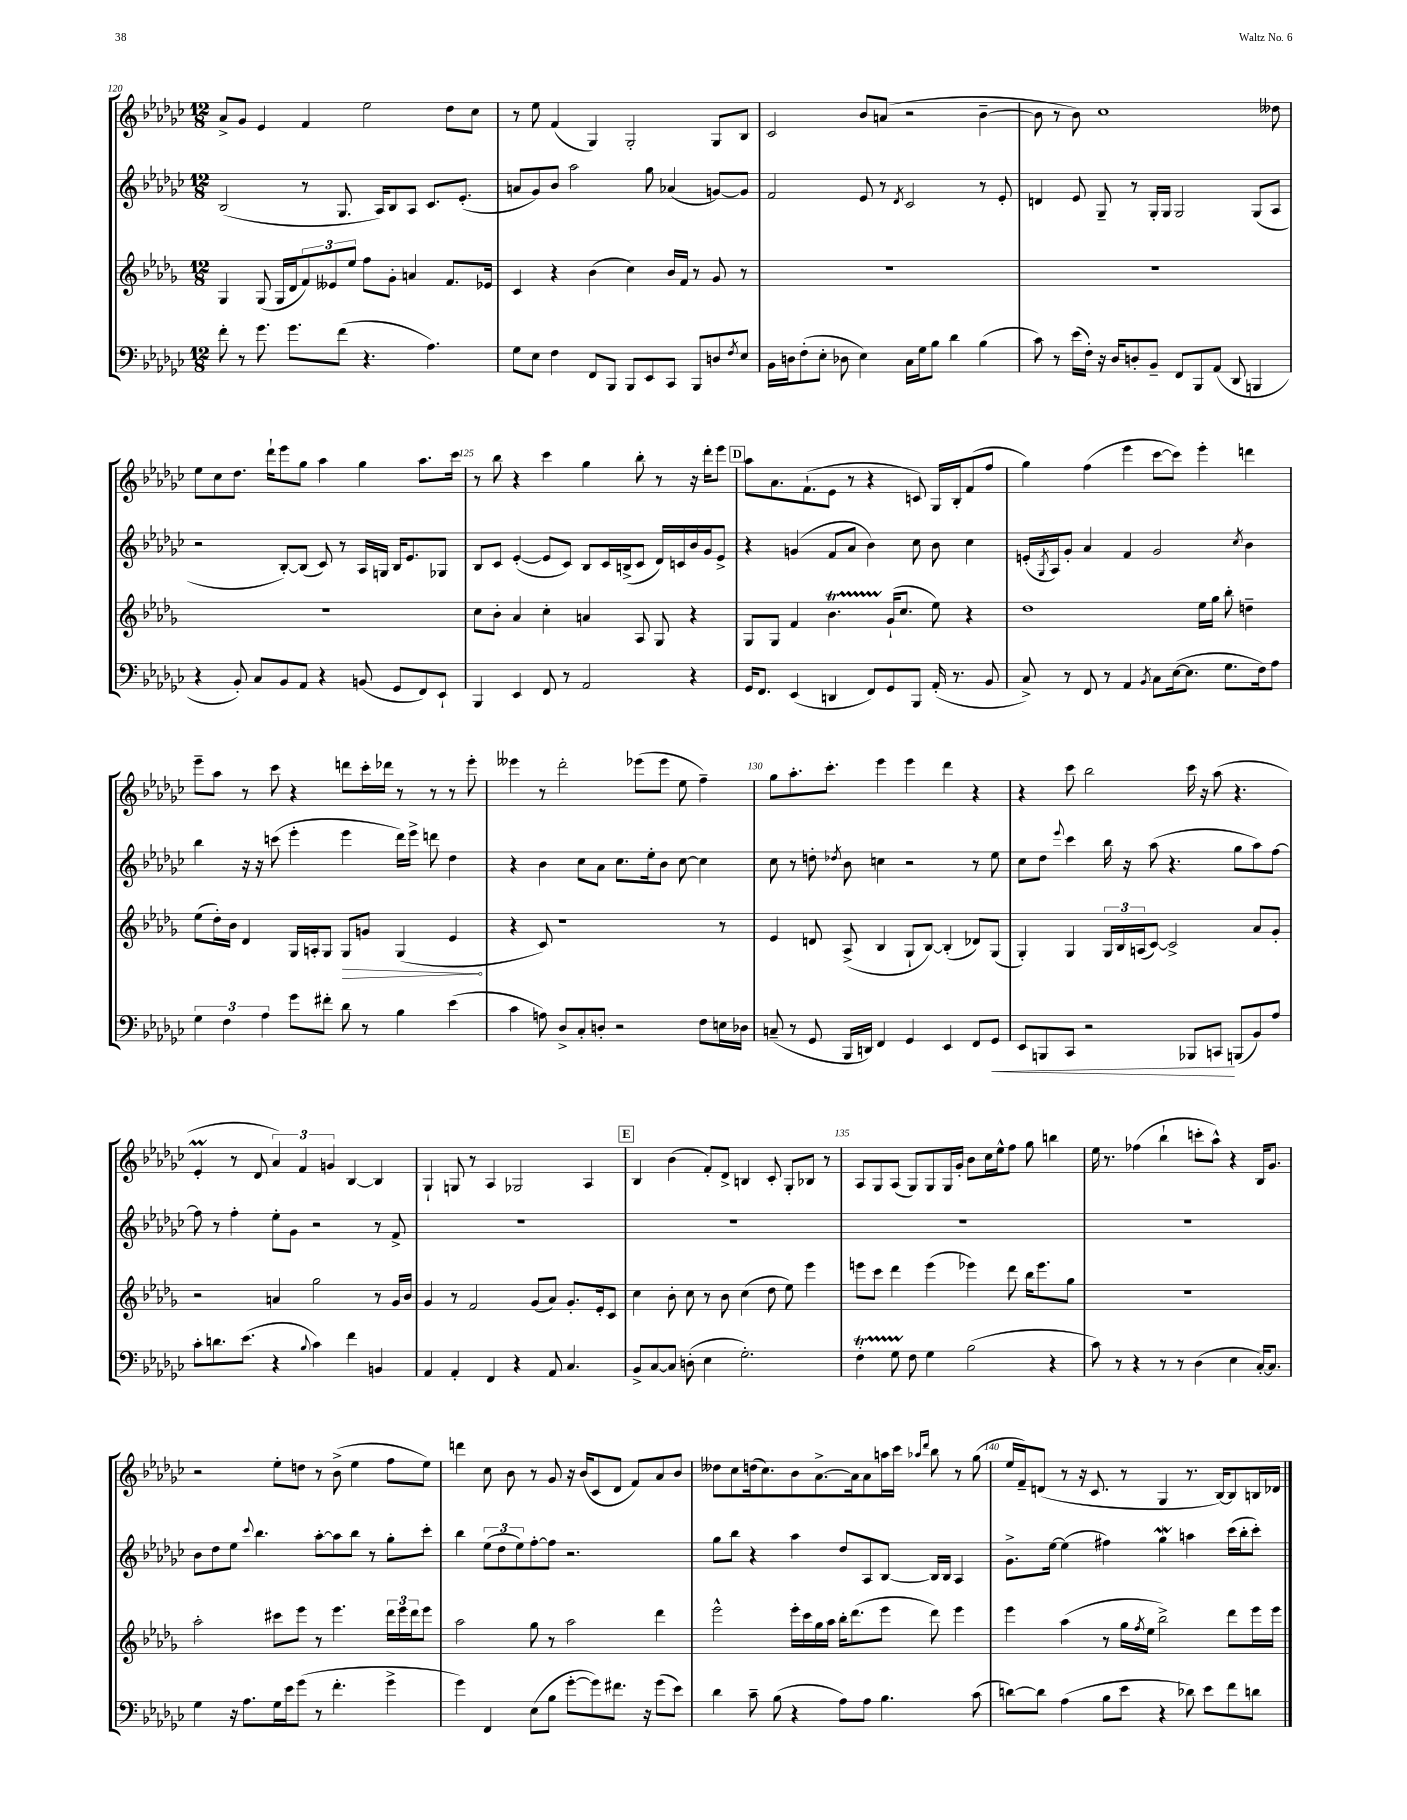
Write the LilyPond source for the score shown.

<<
\new StaffGroup <<
\new Staff = "s0" {
    \clef treble \key ges \major \numericTimeSignature \time 12/8
    aes'8-> ges'8 ees'4 f'4 ees''2 des''8 ces''8 |
    r8 ees''8 f'4( ges4) ges2-. ges8 bes8 |
    ces'2 bes'8 a'8( r2 bes'4~-- |
    bes'8 r8 bes'8) ces''1 deses''8 |
    ees''8 ces''8 des''8. des'''16-! ees'''8 ges''8 aes''4 ges''4 aes''8. ces'''16 |
    r8 bes''8 r4 ces'''4 ges''4 bes''8-. r8 r16 des'''16-. ees'''8 |
    \mark \markup { \box "D" } aes''8 aes'8. f'8.-!( ees'8 r8 r4 c'8) ges16 bes16-. f'8( f''8 |
    ges''4) f''4( ees'''4 ces'''8~ ces'''8) ees'''4-. d'''4 |
    ees'''8-- aes''8 r8 ces'''8 r4 d'''8 ces'''16-. des'''16 r8 r8 r8 ees'''8-. |
    eeses'''4 r8 des'''2-. ees'''8( ees'''8 ees''8 f''4--) |
    ges''8 aes''8.-. ces'''8.-. ees'''4 ees'''4 des'''4 r4 |
    r4 ces'''8 bes''2 ces'''16 r16 aes''8( r4. |
    ees'4-.\prall r8 des'8 \tuplet 3/2 { aes'4) f'4 g'4 } bes4~ bes4 |
    ges4-! g8 r8 aes4 ges2 aes4 |
    \mark \markup { \box "E" } bes4 bes'4( f'8-.) des'8-> b4 ces'8-. ges8-. bes8 r8 |
    aes8 ges8 aes8( ges8) ges8 ges16 ges'16-. bes'8 ces''16 ees''16-^ f''8 ges''8 b''4 |
    ees''16 r8. fes''4( bes''4-! c'''8-. aes''8-^) r4 bes16 ges'8. |
    r2 ees''8-. d''8 r8 bes'8->( ees''4 f''8 ees''8) |
    d'''4 ces''8 bes'8 r8 ges'8 r16 bes'16( ces'8 des'8 f'8) aes'8 bes'8 |
    deses''8 ces''8 d''16( ces''8.) bes'8 aes'8.~-> aes'16 aes'8 a''16 ces'''16 \grace { aes''16 des'''16 } bes''8 r8 ges''8( |
    ees''16 f'16--) d'8( r8 r16 ces'8. r8 ges4 r8. bes16~) bes8 b16 des'16 \bar "|." |
}
\new Staff = "s1" {
    \clef treble \key ges \major \numericTimeSignature \time 12/8
    bes2( r8 ges8. aes16) bes8 aes8 ces'8. ees'8.-.( |
    a'8 ges'8) bes'8 aes''2 ges''8 aes'4( g'8~) g'8 |
    f'2 ees'8 r8 \acciaccatura { des'8 } ces'2 r8 ees'8-. |
    d'4 ees'8 ges8-- r8 ges16-. ges16 ges2 ges8( aes8 |
    r2 bes8~-.) bes8( ces'8) r8 aes16 g16 bes16 ees'8. ges8 |
    bes8 ces'8 ees'4~-.( ees'8 ces'8) bes8 ces'16 b16->( ces'8 des'16) c'16 bes'16 ges'16 ees'8-> |
    \mark \markup { \box "D" } r4 g'4( f'8 aes'8 bes'4) ces''8 bes'8 ces''4 |
    e'16-.( \acciaccatura { ges8 } aes16) ges'8-. aes'4 f'4 ges'2 \acciaccatura { ces''8 } bes'4 |
    bes''4 r16 r16 c'''8( ees'''4-. ees'''4 des'''16) ees'''16-> d'''8 des''4 |
    r4 bes'4 ces''8 aes'8 ces''8. ees''16-. bes'8 ces''8~ ces''4 |
    ces''8 r8 d''8-. \acciaccatura { des''8 } bes'8 c''4 r2 r8 ees''8 |
    ces''8 des''8 \appoggiatura { ees'''8 } ces'''4 bes''16 r16 aes''8( r4. ges''8 aes''8) f''8~ |
    f''8 r8 f''4-. ees''8-. ges'8 r2 r8 f'8-> |
    R1. |
    \mark \markup { \box "E" } R1. |
    R1. |
    R1. |
    bes'8 des''8 ees''8 \appoggiatura { ces'''8 } bes''4. aes''8~-. aes''8 bes''8 r8 ges''8-. ces'''8-. |
    bes''4 \tuplet 3/2 { ees''8( des''8 ees''8) } f''8~-. f''8 r2. |
    ges''8 bes''8 r4 aes''4 des''8 aes8 bes8~ bes16 bes16 aes4 |
    ges'8.-> ees''16~ ees''4( fis''4) ges''4\mordent a''4 ces'''16( bes''16-. ces'''8-.) \bar "|." |
}
\new Staff = "s2" {
    \clef treble \key des \major \numericTimeSignature \time 12/8
    ges4 ges8( ges16 des'16 \tuplet 3/2 { f'8) eeses'8 ees''8 } f''8 ges'8-. a'4 f'8. ees'16 |
    c'4 r4 bes'4( c''4) bes'16 f'16 r8 ges'8 r8 |
    R1. |
    R1. |
    R1. |
    c''8 bes'8-. aes'4 c''4-. a'4 aes8 ges8 r4 |
    \mark \markup { \box "D" } ges8 ges8 f'4 bes'4.\startTrillSpan ges'16-!\stopTrillSpan( c''8. ees''8) r4 |
    des''1 ees''16 ges''16 bes''8-. d''4-- |
    ees''8( des''16-.) bes'16 des'4 ges16 a16-. ges8 \once \override Hairpin.circled-tip = ##t ges8\> g'8 ges4( ees'4\! |
    r4 c'8) r1 r8 |
    ees'4 d'8 aes8->( bes4 ges8-! bes8~) bes4-.( des'8) ges8( |
    ges4-.) ges4 \tuplet 3/2 { ges16 bes16 a16( } c'8~) c'2-> aes'8 ges'8-. |
    r2 a'4 ges''2 r8 ges'16 bes'16 |
    ges'4 r8 f'2 ges'8( aes'8) ges'8.-. ees'16-. c'8 |
    \mark \markup { \box "E" } c''4 bes'8-. c''8 r8 bes'8 c''4( des''8 ees''8) ees'''4 |
    e'''8 c'''8 des'''4 e'''4( ees'''4) des'''8 bes''16 ees'''8. ges''8 |
    R1. |
    aes''2-. cis'''8 ees'''8 r8 ees'''4. \tuplet 3/2 { des'''16 ees'''16 des'''16 } ees'''8 |
    aes''2 ges''8 r8 aes''2 des'''4 |
    ees'''2-^ ees'''16-. c'''16 ges''16 aes''16 bes''16-. des'''8.( ees'''8 des'''8) ees'''4 |
    ees'''4 aes''4( r8 ges''16 \acciaccatura { f''8 } ees''16 bes''2->) des'''8 ees'''16 ees'''16 \bar "|." |
}
\new Staff = "s3" {
    \clef bass \key ges \major \numericTimeSignature \time 12/8
    f'8-. r8 ges'8. ges'8. f'8( r4. aes4.) |
    ges8 ees8 f4 f,8 bes,,8 bes,,8 ees,8 ces,8 bes,,8 d8 \acciaccatura { f8 } ees8 |
    bes,16 d16 f8-.( ees8-. des8 ees4) ces16 ges16 bes8 des'4 bes4( |
    ces'8) r8 ees'16( f16-.) r16 des16 d8-. bes,8-- f,8 bes,,8 aes,8( des,8 b,,4 |
    r4 bes,8-.) ces8 bes,8 aes,8 r4 b,8( ges,8 f,8) ees,8-! |
    bes,,4 ees,4 f,8 r8 aes,2 r4 |
    \mark \markup { \box "D" } ges,16 f,8. ees,4( d,4 f,8) ges,8 bes,,8 aes,16-.( r8. bes,8 |
    ces8->) r8 f,8 r8 aes,4 \acciaccatura { bes,8 } ces8 ees16~( ees8. ges8. f16) aes8 |
    \tuplet 3/2 { ges4 f4 aes4 } ges'8 fis'8-. des'8 r8 bes4 ees'4( |
    ces'4 a8) des8-> ces8-. d8-. r2 f8 e16 des16 |
    c8--( r8 ges,8 bes,,16 d,16) f,4 ges,4 ees,4 f,8 ges,8\< |
    ees,8 b,,8 ces,8 r2 bes,,8 c,8\! b,,8( bes,8) aes8 |
    ces'8-. d'8. ees'8.( r4 \appoggiatura { bes8 } ces'4) f'4 b,4 |
    aes,4 aes,4-. f,4 r4 aes,8 ces4. |
    \mark \markup { \box "E" } bes,8-> ces8~ ces8 d8-.( ees4 ges2.-.) |
    f4-.\startTrillSpan ges8 f8\stopTrillSpan ges4 bes2( r4 |
    ces'8) r8 r4 r8 r8 des4( ees4 ces16~-.) ces8. |
    ges4 r16 aes8. ges16 ees'16 ges'8( r8 f'4.-. ges'4-> |
    ges'4) f,4 ees8( bes8 ges'8~-. ges'8) fis'8. r16 ges'8( ees'8) |
    des'4 ces'8-- bes8( r4 aes8) aes8 bes4. ces'8( |
    d'8~) d'8 aes4( bes8 ees'8 r4 des'8) ees'8 f'8 d'8 \bar "|." |
}
>>
>>
\layout { \context { \Score currentBarNumber = #120 \override BarNumber.break-visibility = ##(#f #t #t) barNumberVisibility = #(every-nth-bar-number-visible 5) } }
